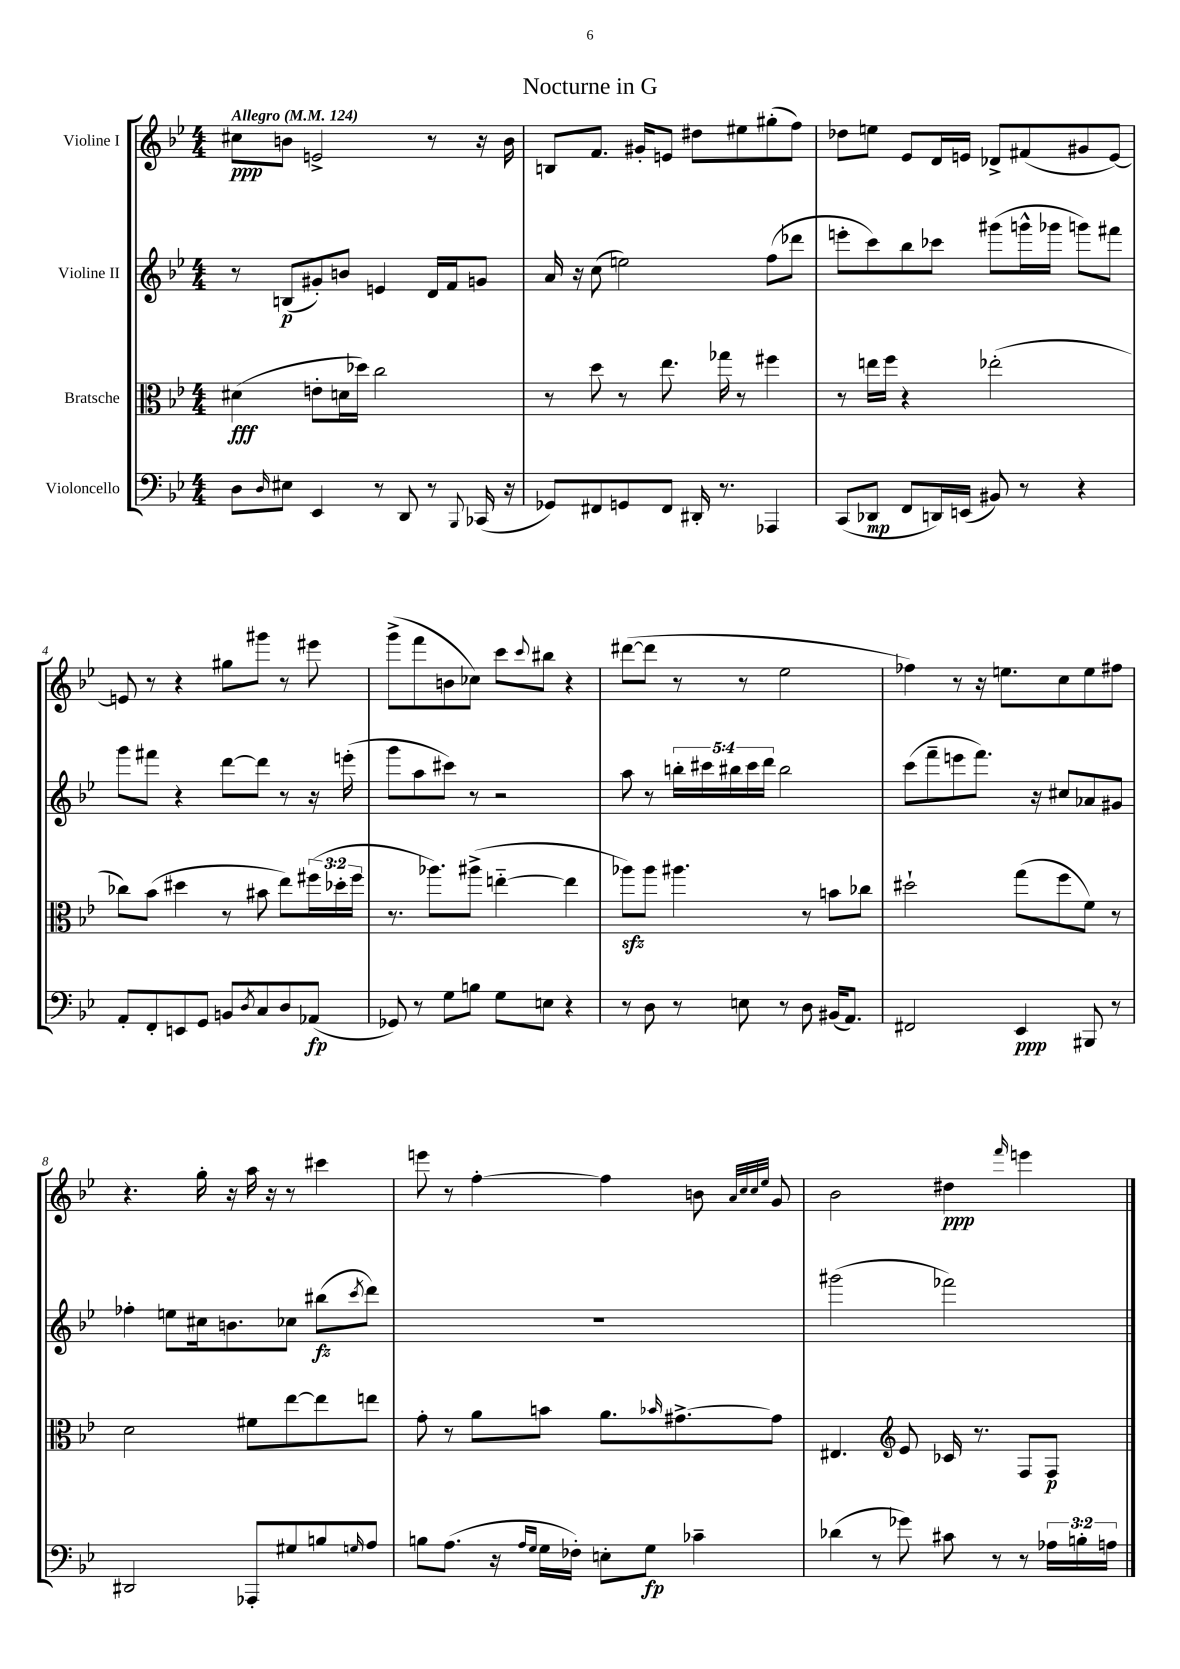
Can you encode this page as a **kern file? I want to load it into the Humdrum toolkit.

**kern	**dynam	**kern	**dynam	**kern	**dynam	**kern	**dynam
*part4	*part4	*part3	*part3	*part2	*part2	*part1	*part1
*staff4	*staff4	*staff3	*staff3	*staff2	*staff2	*staff1	*staff1
*I"Violoncello	*	*I"Bratsche	*	*I"Violine II	*	*I"Violine I	*
*clefF4	*	*clefC3	*	*clefG2	*	*clefG2	*
*k[b-e-]	*	*k[b-e-]	*	*k[b-e-]	*	*k[b-e-]	*
*M4/4	*	*M4/4	*	*M4/4	*	*M4/4	*
*MM124	*	*MM124	*	*MM124	*	*MM124	*
=1	=1	=1	=1	=1	=1	=1	=1
!	!	!	!	!	!	!LO:TX:a:B:t=Allegro	!
8D\L	.	(4d#X\	fff	8r	.	8cc#X\L	ppp
16qqD/	.	.	.	.	.	.	.
8E#X\J	.	.	.	(8Bn/L	p	8bn\J	.
4EE-/	.	8en'\L	.	8g#X'/)	.	2en^/	.
.	.	16dn\L	.	8bn/J	.	.	.
.	.	16dd-X\JJ)	.	.	.	.	.
8r	.	2cc\	.	4en/	.	.	.
8DD/	.	.	.	.	.	.	.
8r	.	.	.	16d/LL	.	8r	.
.	.	.	.	16f/J	.	.	.
8qqBBB-/	.	.	.	.	.	.	.
(16CC-X/	.	.	.	8gn/J	.	16r	.
16r	.	.	.	.	.	16b\	.
=2	=2	=2	=2	=2	=2	=2	=2
8GG-X/L)	.	8r	.	16a/	.	8Bn/L	.
.	.	.	.	16r	.	.	.
8FF#X/	.	8dd\	.	(8cc\	.	8.f/J	.
8GGn/	.	8r	.	2een\)	.	.	.
.	.	.	.	.	.	16g#X'/KL	.
8FF#/J	.	8.ee-\	.	.	.	8en/J	.
16DD#X'/	.	.	.	.	.	8dd#X\L	.
8.r	.	16gg-X\	.	.	.	.	.
.	.	8r	.	.	.	8ee#X\	.
4AAA-X/	.	4ff#X\	.	(8ff\L	.	(8gg#X'\	.
.	.	.	.	8ddd-X\J	.	8ff\J)	.
=3	=3	=3	=3	=3	=3	=3	=3
(8CC/L	.	8r	.	8eeen'\L	.	8dd-X\L	.
8DD-X/J	mp	16een\LL	.	8ccc\)	.	8een\J	.
.	.	16ff\JJ	.	.	.	.	.
8FF/L	.	4r	.	8bb-\	.	8e-/L	.
16DDn/L)	.	.	.	8ccc-X\J	.	16d/L	.
(16EEn/JJ	.	.	.	.	.	16en/JJ	.
8BB#X/)	.	(2ee-X'\	.	(8ggg#X\L	.	8d-X^/L	.
8r	.	.	.	16gggn^^\L	.	(8f#X/	.
.	.	.	.	16ggg-X\JJ	.	.	.
4r	.	.	.	8gggn\L)	.	8g#X/	.
.	.	.	.	8fff#X\J	.	[8e/J)	.
!!LO:LB:g=z
=4	=4	=4	=4	=4	=4	=4	=4
8AA'/L	.	8cc-X\L)	.	8ggg\L	.	8en/]	.
8FF'/	.	(8b-\J	.	8fff#X\J	.	8r	.
8EEn/	.	4dd#X\	.	4r	.	4r	.
8GG/J	.	.	.	.	.	.	.
8BBn/L	.	8r	.	[8ddd\L	.	8gg#X\L	.
8qD/	.	.	.	.	.	.	.
8C/	.	8b#X\	.	8ddd\J]	.	8ggg#X\J	.
8D/	.	8ee-\L)	.	8r	.	8r	.
(8AA-X/J	fp	(24ff#X\L	.	16r	.	8eee#X\	.
.	.	24dd-X'\	.	.	.	.	.
.	.	.	.	(16eeen'\	.	.	.
.	.	24ff#\JJ	.	.	.	.	.
=5	=5	=5	=5	=5	=5	=5	=5
8GG-X/)	.	8.r	.	8ggg\L	.	(8ggg^\L	.
8r	.	.	.	8aa\	.	8fff\	.
.	.	8.aa-X\L)	.	.	.	.	.
8G\L	.	.	.	8ccc#X\J)	.	8bn\	.
8Bn\J	.	(8aa#X^\J	.	8r	.	8cc-X\J)	.
8G\L	.	[4een\	.	2r	.	8ccc\L	.
.	.	.	.	.	.	8qqccc/	.
8En\J	.	.	.	.	.	8bb#X\J	.
4r	.	4ee\]	.	.	.	4r	.
=6	=6	=6	=6	=6	=6	=6	=6
8r	.	8aa-Xzz\L)	.	8aa\	.	([8ddd#X\L	.
8D\	.	8aa-\J	.	8r	.	8ddd#\J]	.
8r	.	4.aa#X\	.	20bbn'\LL	.	8r	.
.	.	.	.	20ccc#X\	.	.	.
.	.	.	.	20bb#X\	.	.	.
8En\	.	.	.	.	.	8r	.
.	.	.	.	20ccc#\	.	.	.
.	.	.	.	20ddd\JJ	.	.	.
8r	.	.	.	2bb#\	.	2ee-\	.
8D\	.	8r	.	.	.	.	.
(16BB#X/KL	.	8bn\L	.	.	.	.	.
8.AA/J)	.	.	.	.	.	.	.
.	.	8cc-X\J	.	.	.	.	.
=7	=7	=7	=7	=7	=7	=7	=7
2FF#X/	.	2dd#X`\	.	(8ccc\L	.	4ff-X\)	.
.	.	.	.	8fff~\	.	.	.
.	.	.	.	8eeen\	.	8r	.
.	.	.	.	8.fff\J)	.	16r	.
.	.	.	.	.	.	8.een\L	.
4EE-/	ppp	(8gg\L	.	.	.	.	.
.	.	.	.	16r	.	.	.
.	.	8ff\	.	8cc#X/L	.	8cc\	.
8BBB#X/	.	8f\J)	.	8a-X/	.	8ee\	.
8r	.	8r	.	8g#X/J	.	8ff#X\J	.
!!LO:LB:g=z
=8	=8	=8	=8	=8	=8	=8	=8
2DD#X/	.	2d\	.	4ff-X'\	.	4.r	.
.	.	.	.	8een\L	.	.	.
.	.	.	.	16cc#X\k	.	16gg'\	.
.	.	.	.	8.bn\	.	16r	.
8AAA-X'/L	.	8f#X\L	.	.	.	16aa\	.
.	.	.	.	.	.	16r	.
8G#X/	.	[8ee-\	.	8cc-X\J	.	8r	.
8Bn/	.	8ee-\]	.	(8bb#X\L	fz	4ccc#X\	.
16qqGn/	.	.	.	8qccc/	.	.	.
8A/J	.	8een\J	.	8ddd\J)	.	.	.
=9	=9	=9	=9	=9	=9	=9	=9
8Bn\L	.	8g'\	.	1r	.	8eeen\	.
(8.A\J	.	8r	.	.	.	8r	.
.	.	8a\L	.	.	.	[4ff'\	.
16r	.	.	.	.	.	.	.
16qqA/LL	.	.	.	.	.	.	.
16qqG/JJ	.	.	.	.	.	.	.
16G\LL	.	8bn\J	.	.	.	.	.
16F-X'\JJ)	.	.	.	.	.	.	.
8En'\L	.	8.a\L	.	.	.	4ff\]	.
8G\J	fp	.	.	.	.	.	.
.	.	16qqb-X/	.	.	.	.	.
.	.	[8.g#X^\	.	.	.	.	.
4c-X~\	.	.	.	.	.	8bn\	.
.	.	.	.	.	.	32qqa/LLL	.
.	.	.	.	.	.	32qqcc/	.
.	.	.	.	.	.	32qqcc/	.
.	.	.	.	.	.	32qqee-/JJJ	.
.	.	8g#\J]	.	.	.	8g/	.
=10	=10	=10	=10	=10	=10	=10	=10
(4d-X\	.	4.E#X/	.	(2ggg#X\	.	2b-\	.
8r	.	.	.	.	.	.	.
*	*	*clefG2	*	*	*	*	*
8g-X\)	.	8e-/	.	.	.	.	.
8c#X\	.	16c-X/	.	2fff-X\)	.	4dd#X\	ppp
.	.	8.r	.	.	.	.	.
8r	.	.	.	.	.	.	.
.	.	.	.	.	.	16qqfff/	.
8r	.	8F/L	.	.	.	4eeen\	.
24A-X\LL	.	8F/J	p	.	.	.	.
24Bn'\	.	.	.	.	.	.	.
24An\JJ	.	.	.	.	.	.	.
==	==	==	==	==	==	==	==
*-	*-	*-	*-	*-	*-	*-	*-
